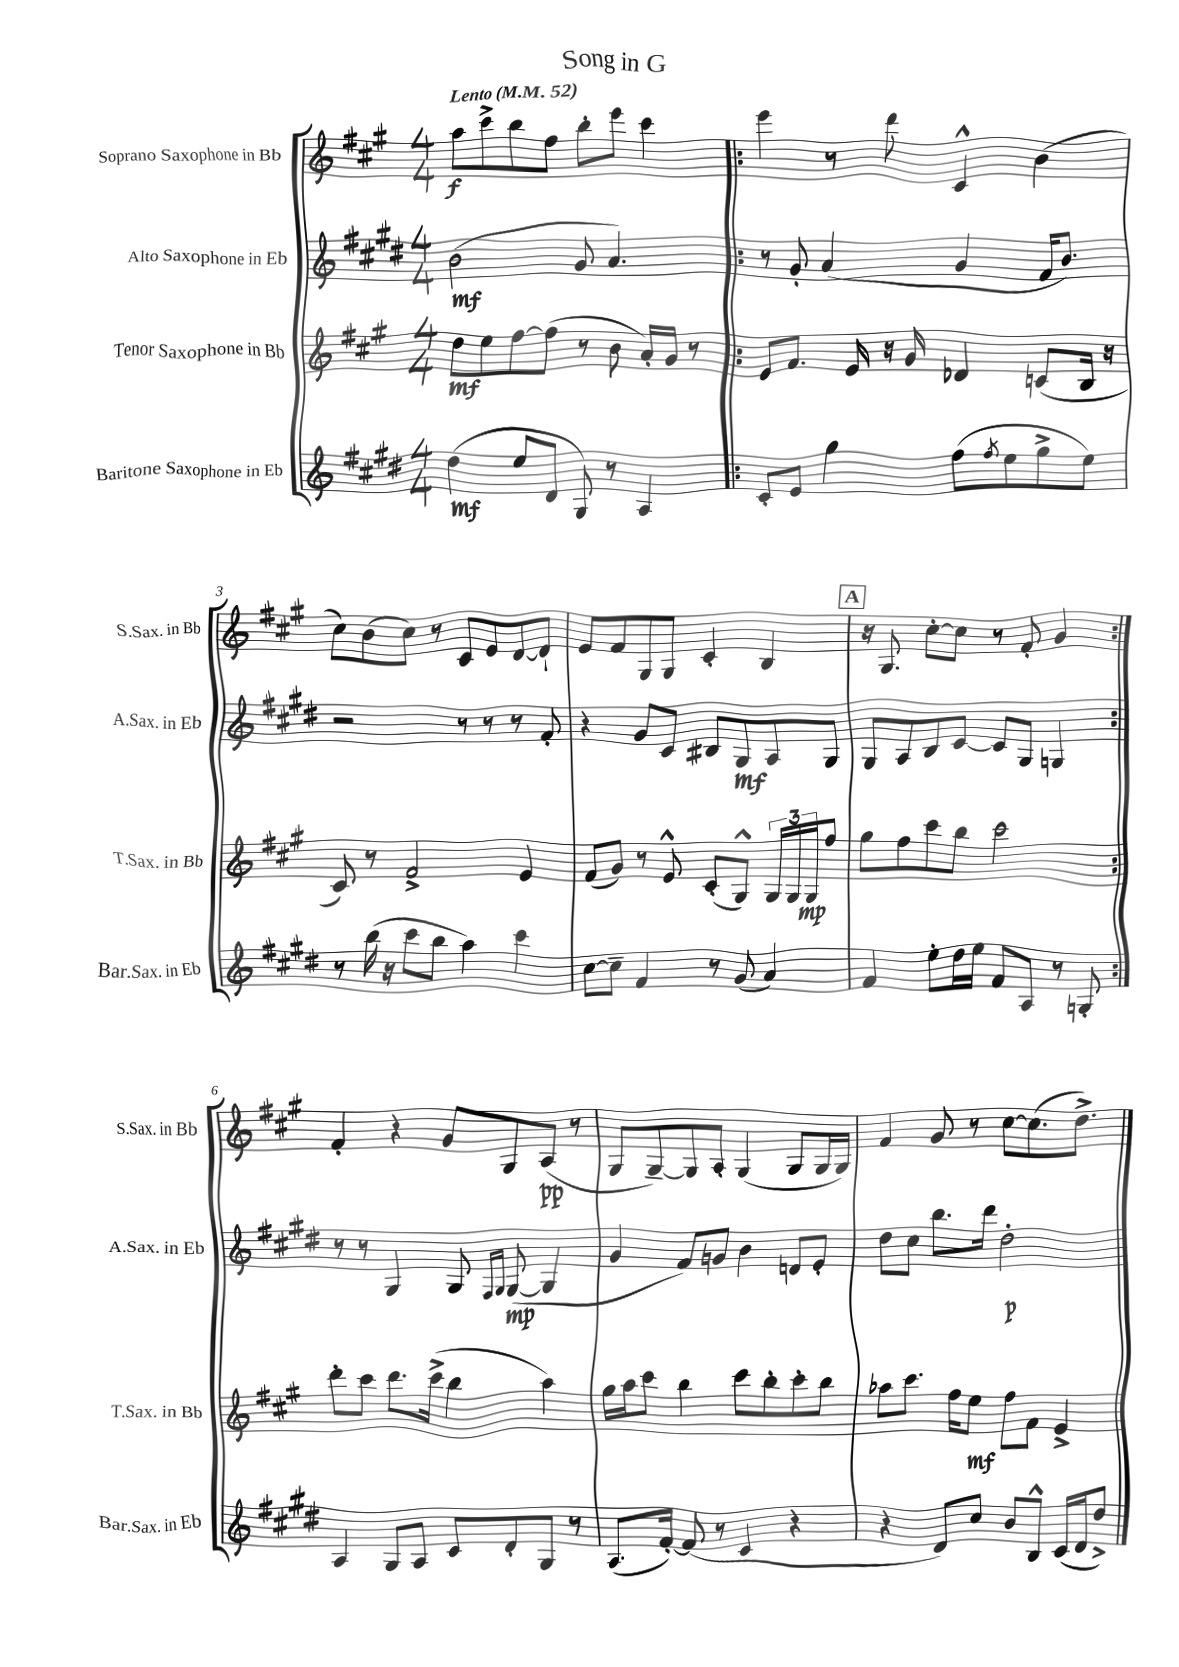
\header { title = "Song in G" }
<<
\new StaffGroup <<
\new Staff = "s0" \with { instrumentName = "Soprano Saxophone in Bb" shortInstrumentName = "S.Sax. in Bb" } {
    \clef treble \key a \major \numericTimeSignature \time 4/4 \tempo "Lento" 4 = 52
    a''8\f cis'''8-> b''8 fis''8 b''8-. e'''8 cis'''4 |
    \repeat volta 2 { e'''4 r8 d'''8 cis'4-^ b'4( |
    cis''8) b'8( cis''8) r8 cis'8 e'8 d'8~ d'8-! |
    e'8 fis'8 gis8 gis8 cis'4-. b4 |
    \mark \markup { \box "A" } r16 gis8. cis''8~-. cis''8 r8 fis'8-. gis'4 | }
    fis'4-. r4 gis'8 gis8 a8\pp( r8 |
    gis8 gis8~--) gis8 a8-. gis4( gis8 gis16 gis16) |
    fis'4 gis'8 r8 cis''8~ cis''8.( d''8.->) \bar "|." |
}
\new Staff = "s1" \with { instrumentName = "Alto Saxophone in Eb" shortInstrumentName = "A.Sax. in Eb" } {
    \clef treble \key e \major \numericTimeSignature \time 4/4
    b'2\mf( gis'8 a'4.) |
    \repeat volta 2 { r8 gis'8-. a'4( gis'4 fis'16 b'8.) |
    r2 r8 r8 r8 fis'8-. |
    r4 gis'8 cis'8 bis8 gis8\mf a8 gis8 |
    \mark \markup { \box "A" } gis8 a8 b8 cis'8~ cis'8 gis8 g4 | }
    r8 r8 gis4 gis8 \grace { fis16 gis16 } gis8~\mp( gis4 |
    gis'4 fis'8) g'8 b'4 d'8 e'8-. |
    dis''8 cis''8 b''8. dis'''16 dis''2-.\p \bar "|." |
}
\new Staff = "s2" \with { instrumentName = "Tenor Saxophone in Bb" shortInstrumentName = "T.Sax. in Bb" } {
    \clef treble \key a \major \numericTimeSignature \time 4/4
    d''8\mf e''8 fis''8~ fis''8( r8 b'8 a'16-.) gis'16 r8 |
    \repeat volta 2 { e'8 fis'8. e'16 r16 gis'16 des'4 c'8( b16 r16 |
    cis'8) r8 fis'2-> e'4 |
    fis'8( gis'8) r8 e'8-^ cis'8-.( gis8-^) \tuplet 3/2 { gis16 gis16 gis16\mp } fis''8 |
    \mark \markup { \box "A" } gis''8 fis''8 cis'''8 b''8 cis'''2 | }
    d'''8-. cis'''8 d'''8. cis'''16->( b''4 a''4) |
    gis''16 a''16 cis'''8 b''4 cis'''8 b''8-. cis'''8-. b''8 |
    aes''8 cis'''8. fis''16 e''8\mf fis''8 fis'8 e'4-> \bar "|." |
}
\new Staff = "s3" \with { instrumentName = "Baritone Saxophone in Eb" shortInstrumentName = "Bar.Sax. in Eb" } {
    \clef treble \key e \major \numericTimeSignature \time 4/4
    dis''4\mf( e''8 dis'8 gis8) r8 a4 |
    \repeat volta 2 { cis'8-. e'8 gis''4 fis''8( \acciaccatura { fis''8 } e''8 gis''8-> e''8) |
    r8 b''16( r16 cis'''8 b''8 a''4) cis'''4 |
    cis''8~ cis''8-- fis'4 r8 gis'8( a'4) |
    \mark \markup { \box "A" } fis'4 e''8-. dis''16 e''16 fis'8 a8 r8 g8-. | }
    a4 gis8 a8 cis'8 dis'8-. gis8 r8 |
    a8.( fis'16~-.) fis'8( r8 cis'4 r4 |
    r4 dis'8) cis''8 b'8 b8-^ cis'16( dis'16 dis''8->) \bar "|." |
}
>>
>>
